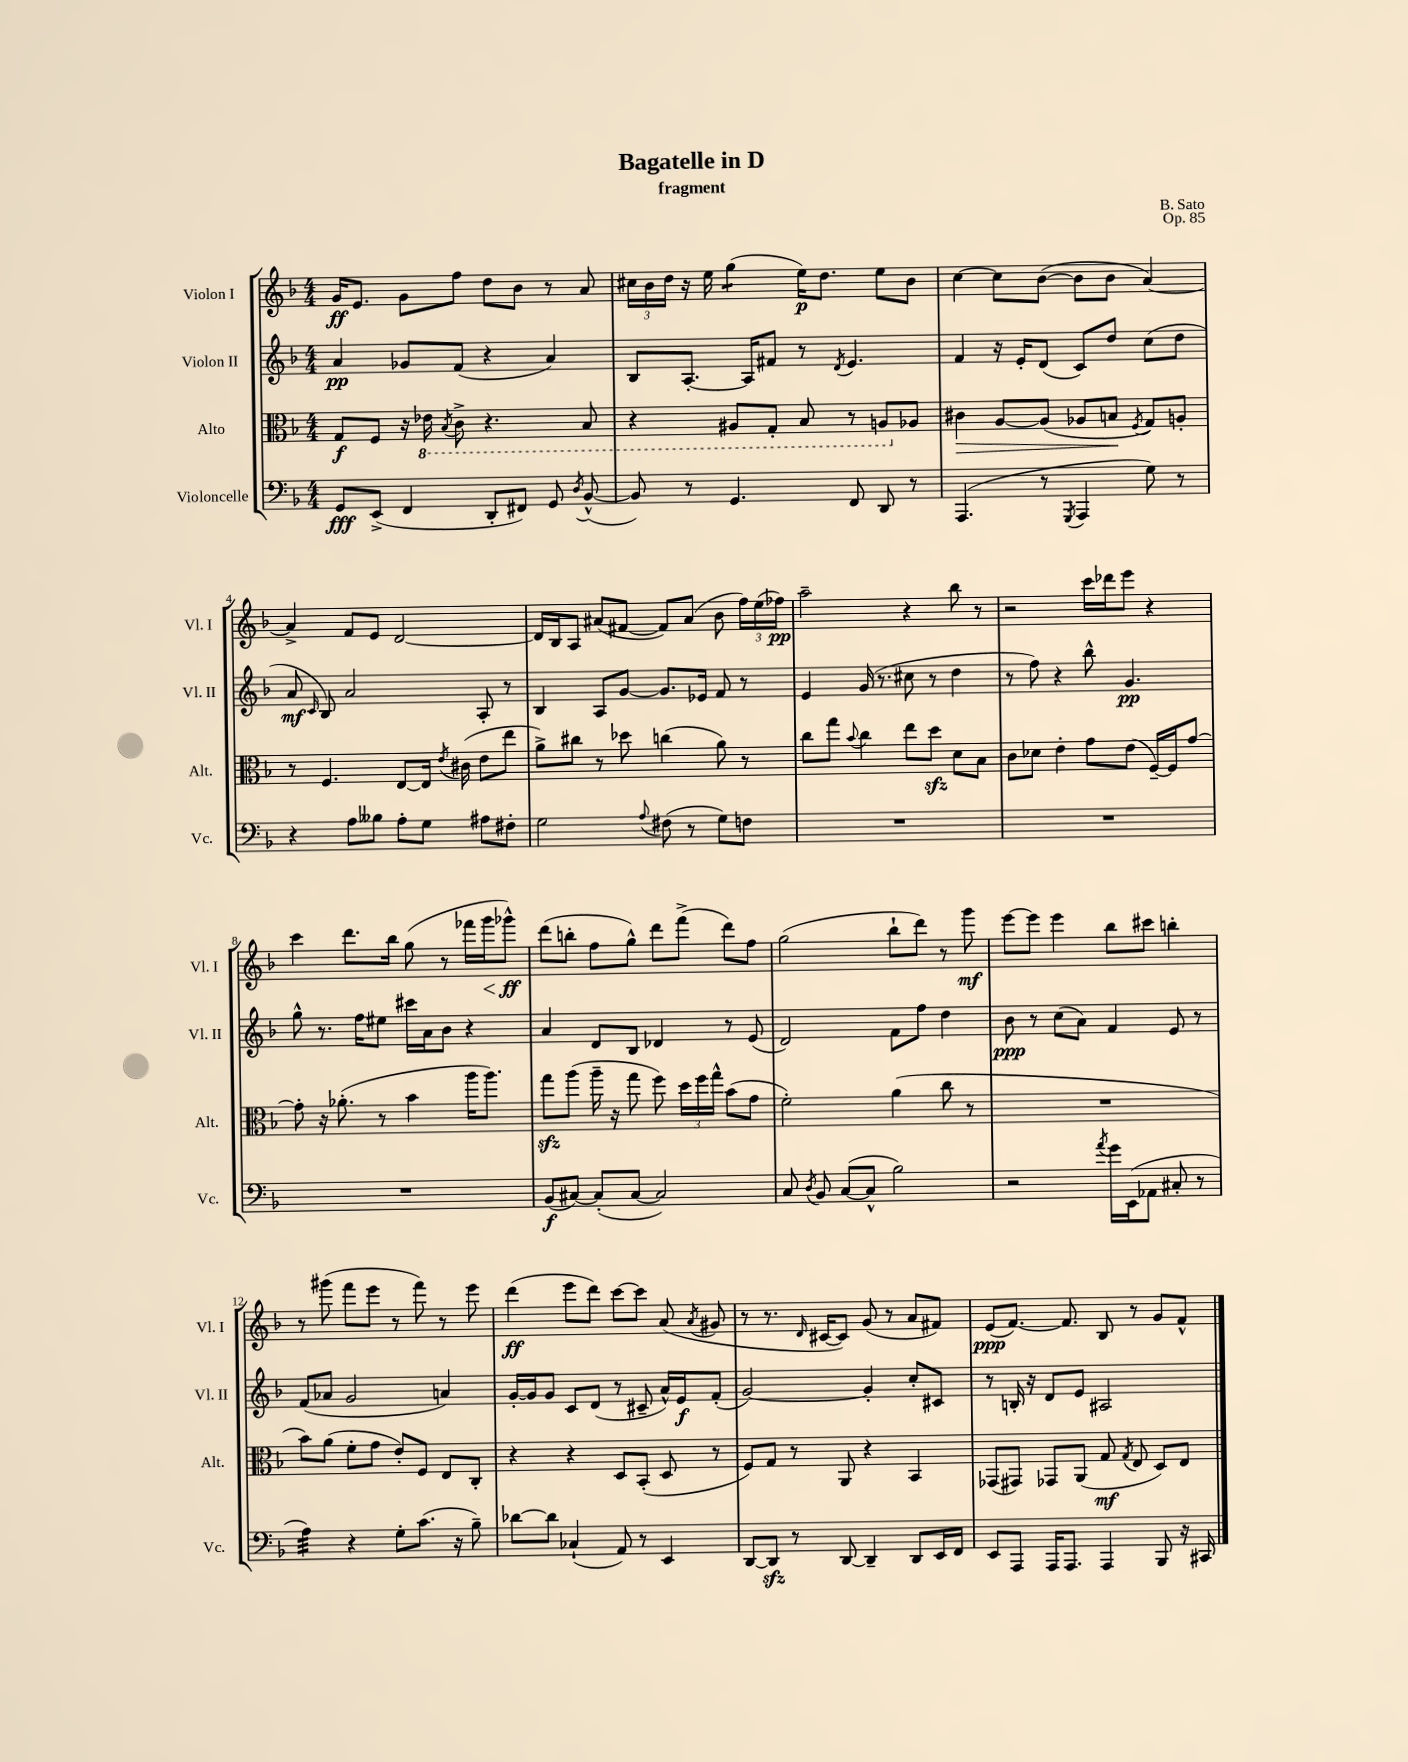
\header { title = "Bagatelle in D" composer = "B. Sato" subtitle = "fragment" opus = "Op. 85" }
<<
\new StaffGroup <<
\new Staff = "s0" \with { instrumentName = "Violon I" shortInstrumentName = "Vl. I" } {
    \clef treble \key f \major \numericTimeSignature \time 4/4
    \autoBeamOff g'16[\ff e'8.] g'8[ f''8] d''8[ bes'8] r8 a'8 |
    \tuplet 3/2 { cis''16[ bes'16 d''16] } r16 e''16 g''4:8( e''16[\p) d''8.] e''8[ bes'8] |
    c''4~ c''8[ bes'8]~( bes'8[ bes'8] a'4~) |
    a'4-> f'8[ e'8] d'2~ |
    d'16[ bes16 a8] ais'8[( fis'8]~ fis'8[) ais'8]( bes'8 \tuplet 3/2 { f''16[) e''16( fes''16]\pp) } |
    a''2-- r4 bes''8 r8 |
    r2 c'''16[ des'''16 e'''8] r4 |
    c'''4 d'''8.[ bes''16] g''8( r8 fes'''16[ g'''16\< ges'''8]-^\ff\!) |
    d'''8[( b''8]-. f''8[ g''8]-^) d'''8[ f'''8]->( d'''8[) f''8] |
    g''2( bes''8[-! d'''8]) r8 g'''8\mf |
    e'''8[~ e'''8] e'''4 bes''8[ cis'''8] b''4-. |
    r8 gis'''8( f'''8[ e'''8] r8 f'''8) r8 e'''8 |
    d'''4\ff( e'''8[ d'''8]) c'''8[~ c'''8] a'8( \acciaccatura { a'8 } gis'8 |
    r8 r8. \grace { d'16 } cis'16[~ cis'8]) g'8( r8 a'8[ fis'8]) |
    e'8[\ppp( f'8.]~) f'8. bes8 r8 g'8[ f'8]-^ \bar "|." |
}
\new Staff = "s1" \with { instrumentName = "Violon II" shortInstrumentName = "Vl. II" } {
    \clef treble \key f \major \numericTimeSignature \time 4/4
    \autoBeamOff a'4\pp ges'8[ f'8]( r4 a'4) |
    bes8[ a8.]~-. a16[ fis'8] r8 \acciaccatura { d'8 } e'4. |
    f'4 r16 e'16[-. d'8]( c'8[) d''8] c''8[( d''8] |
    a'8\mf \grace { c'16 } bes8) a'2 a8-. r8 |
    bes4 a8[ g'8]~ g'8.[ ees'16] f'8 r8 |
    e'4 g'16( r8. cis''8 r8 d''4 |
    r8 f''8) r4 bes''8-^ g'4.\pp |
    g''8-^ r8. f''16[ eis''8] cis'''16[ a'16 bes'8] r4 |
    a'4 d'8[ bes8] des'4 r8 e'8( |
    d'2) f'8[ f''8] d''4 |
    bes'8\ppp r8 c''8[( a'8]) f'4 e'8 r8 |
    f'8[( aes'8] g'2 a'4) |
    g'16[~-. g'16 g'8] c'8[ d'8]( r8 cis'8-- a'16[-^) e'16\f f'8]-.( |
    g'2~) g'4-. c''8[-. cis'8] |
    r8 b16-. r16 d'8[ e'8] ais2 \bar "|." |
}
\new Staff = "s2" \with { instrumentName = "Alto" shortInstrumentName = "Alt." } {
    \clef alto \key f \major \numericTimeSignature \time 4/4
    \autoBeamOff g8[\f f8] r16 \ottava #-1 ees16 \acciaccatura { bes,8 } c8-> r4. bes,8 |
    r4 ais,8[ g,8]-. bes,8 r8 a,8[ \ottava #0 aes8] |
    cis'4\> a8[~ a8]( aes8[ b8]\! \acciaccatura { f8 } g8[) a8]-. |
    r8 f4. e8[~ e16] \acciaccatura { e'8 } cis'16( e'8[ e''8] |
    a'8[->) cis''8] r8 des''8 c''4( a'8) r8 |
    c''8[ g''8] \appoggiatura { bes'8 } c''4 e''8[ d''8]\sfz d'8[ bes8] |
    c'8[ des'8] e'4-. g'8[ e'8]( f16[~--) f16 g'8]~ |
    g'8-. r16 aes'8.-.( r8 bes'4 a''16[ a''8.]) |
    g''8[\sfz a''8]( a''16-- r16 g''8 f''8) \tuplet 3/2 { d''16[ f''16 g''16]-^ } bes'8[( g'8] |
    f'2-.) a'4( c''8 r8 |
    R1 |
    bes'8[) a'8]( f'8[-. g'8] e'8[-.) f8] e8[ c8]-. |
    r4 r4 d8[ bes,8]-.( d8 r8 |
    f8[) g8] r8 a,8 r4 bes,4 |
    ges,8[( gis,8]) ges,8[ a,8]( g8\mf \acciaccatura { g8 } e8 d8[) e8] \bar "|." |
}
\new Staff = "s3" \with { instrumentName = "Violoncelle" shortInstrumentName = "Vc." } {
    \clef bass \key f \major \numericTimeSignature \time 4/4
    \autoBeamOff g,8[\fff e,8]->( f,4 d,8[-. fis,8]) g,8 \acciaccatura { d8 } bes,8~-^( |
    bes,8) r8 g,4. f,8 d,8 r8 |
    a,,4.( r8 \acciaccatura { g,,8 } a,,4 g8) r8 |
    r4 a8[ beses8] a8[-. g8] ais8[ fis8]-. |
    g2 \appoggiatura { a8 } fis8( r8 g8[) f8] |
    R1 |
    R1 |
    R1 |
    bes,8[\f( cis8]~) cis8[-.( cis8]~ cis2) |
    c8 \acciaccatura { d8 } bes,8 c8[~( c8]-^ bes2) |
    r2 \acciaccatura { a'8 } g'16[ e,16( aes,8] cis8-. r8 |
    a4:32) r4 g8[-. c'8.]( r16 bes8--) |
    des'8[~ des'8] ces4-!( a,8) r8 e,4 |
    d,8[~ d,8]\sfz r8 d,8~ d,4-- d,8[ e,16 f,16] |
    e,8[ a,,8] a,,16[ a,,8.] a,,4 bes,,8 r16 cis,16 \bar "|." |
}
>>
>>
